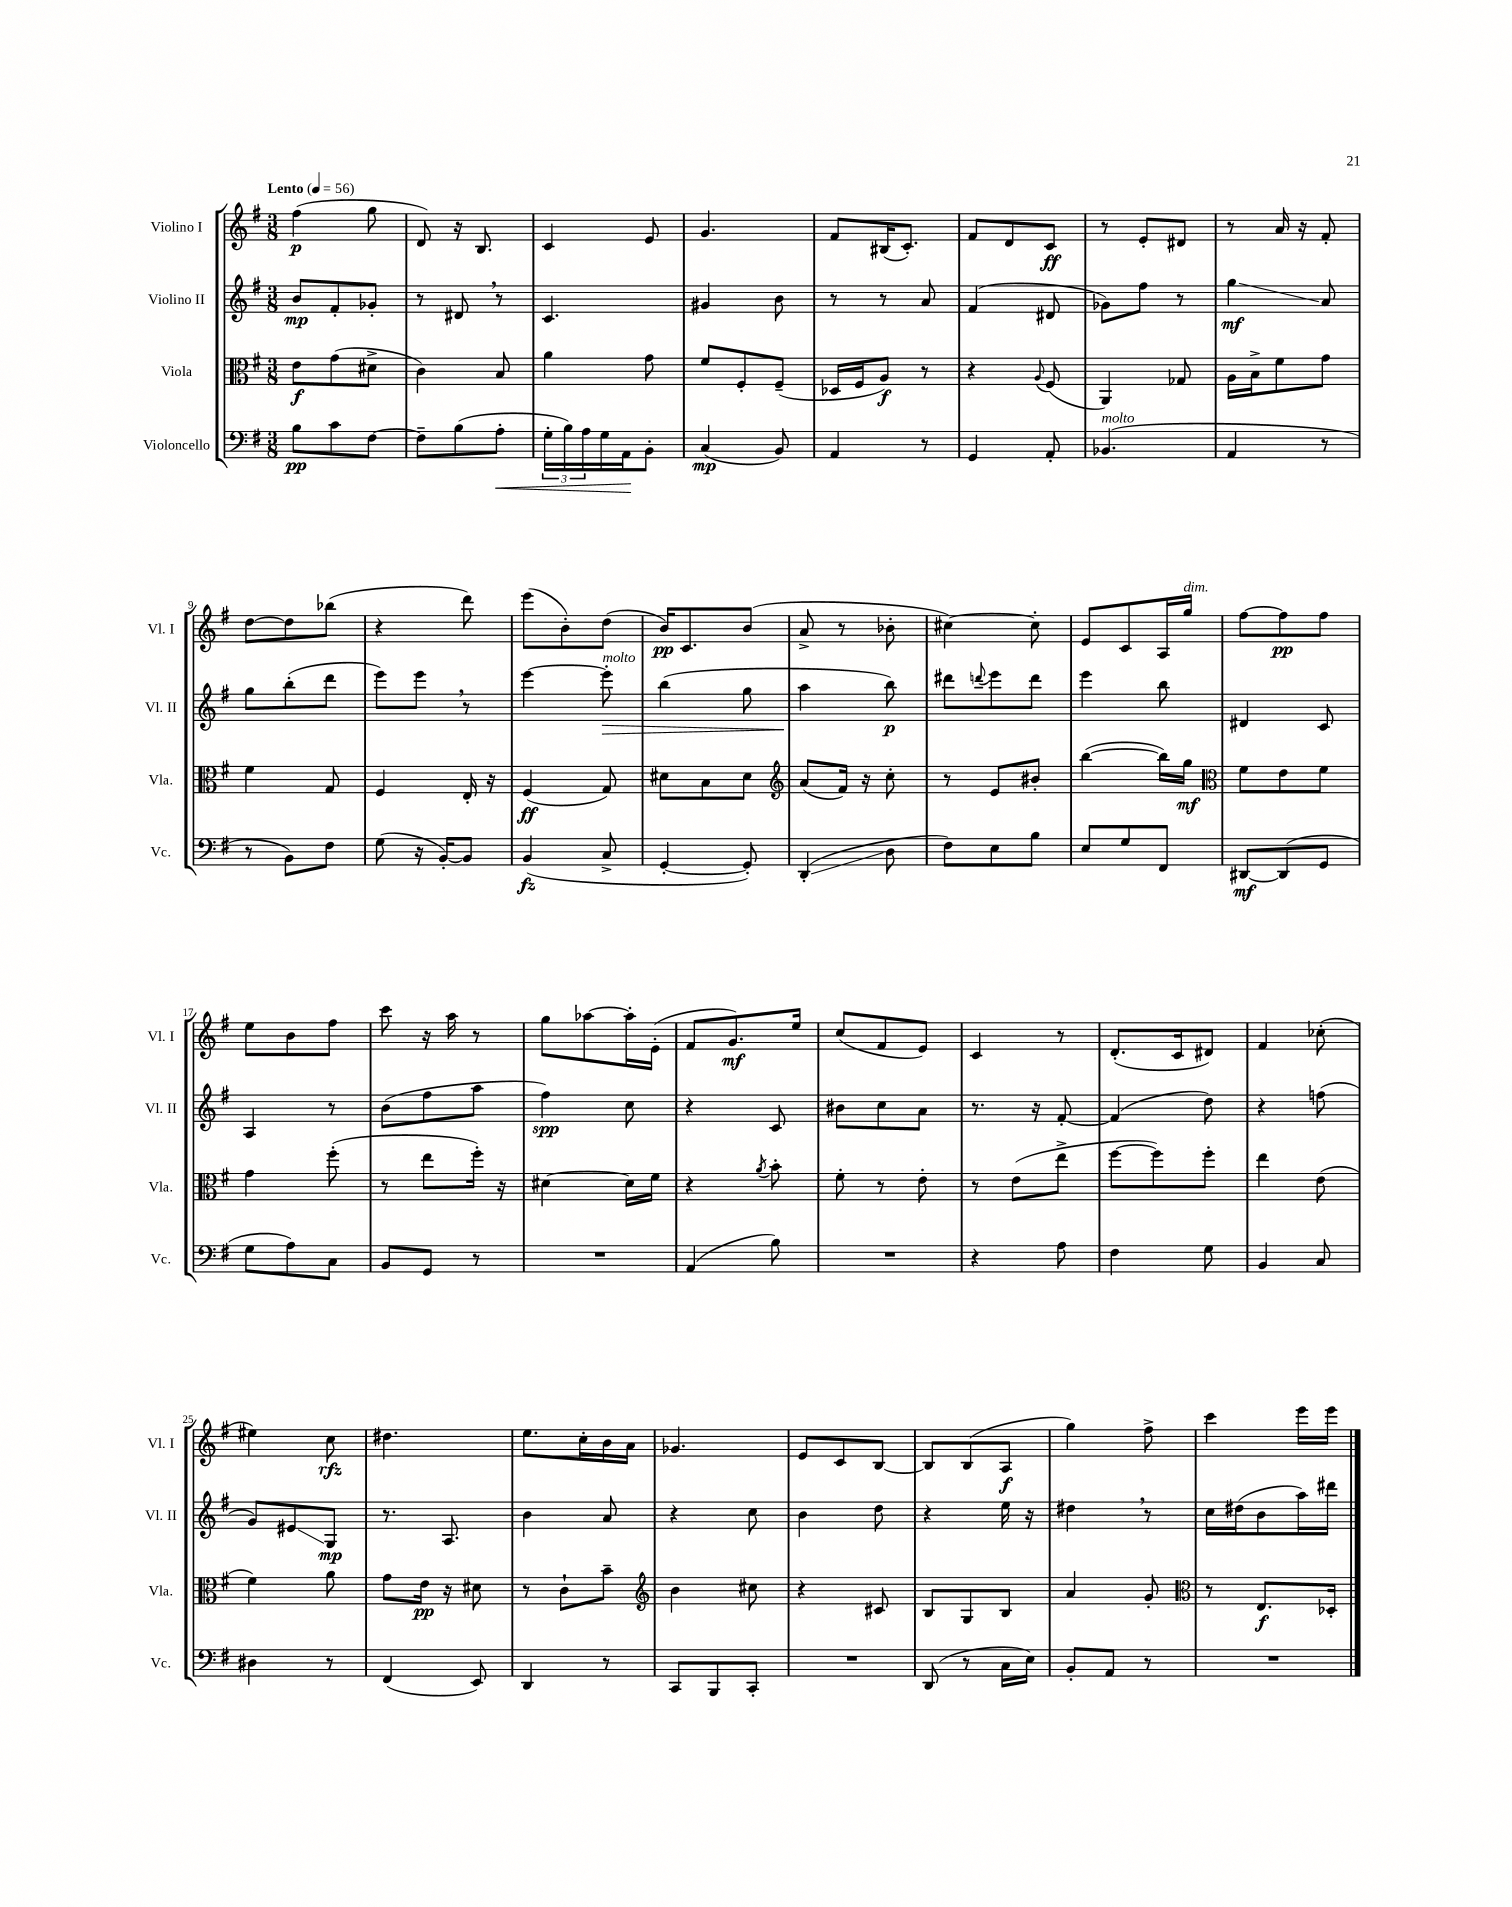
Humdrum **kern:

**kern	**kern	**kern	**kern
*staff4	*staff3	*staff2	*staff1
*clefF4	*clefC3	*clefG2	*clefG2
*k[f#]	*k[f#]	*k[f#]	*k[f#]
*M3/8	*M3/8	*M3/8	*M3/8
*MM56	*MM56	*MM56	*MM56
8B	8e	8b	(4ff#
8c	(8g	8f#'	.
[8F#	8d#^	8g-'	8gg
=	=	=	=
8F#~]	4c)	8r	8d)
(8B	.	8d#	16r
.	.	.	8.B
8A'	8B	8r	.
=	=	=	=
24G'	4a	4.c	4c
24B)	.	.	.
24A	.	.	.
16G	.	.	.
16AA	.	.	.
8BB'	8g	.	8e
=	=	=	=
(4C	8f#	4g#	4.g
.	8F#'	.	.
8BB)	(8F#~	8b	.
=	=	=	=
4AA	16D-	8r	8f#
.	16F#	.	.
.	8A)	8r	(16B#
.	.	.	8.c')
8r	8r	8a	.
=	=	=	=
4GG	4r	(4f#	8f#
.	.	.	8d
.	8qqA	.	.
8AA'	(8F#	8d#	8c
=	=	=	=
(4.BB-	4AA)	8g-)	8r
.	.	8ff#	8e'
.	8G-	8r	8d#
=	=	=	=
4AA	16A	4gg	8r
.	16B^	.	.
.	8f#	.	16a
.	.	.	16r
8r	8g	8a	8f#'
=	=	=	=
8r	4f#	8gg	[8dd
8BB)	.	(8bb'	8dd]
8F#	8G	8ddd	(8bb-
=	=	=	=
(8G	4F#	8eee)	4r
16r	.	8eee	.
[16BB')	.	.	.
8BB]	16E'	8r	8ddd)
.	16r	.	.
=	=	=	=
(4BB	(4F#	[4eee	(8eee
.	.	.	8b')
8C^	8G)	8eee']	(8dd
=	=	=	=
[4GG'	8d#	(4bb	16b)
.	.	.	8.c
.	8B	.	.
8GG'])	8d#	8gg	(8b
=	=	=	=
*	*clefG2	*	*
(4DD'	(8a	4aa	8a^
.	16f#)	.	8r
.	16r	.	.
8D	8cc'	8bb)	8b-'
=	=	=	=
8F#)	8r	8ddd#	[4cc#)
.	.	8qqddd	.
8E	8e	8eee	.
8B	8b#'	8ddd	8cc#']
=	=	=	=
8E	([4bb	4eee	8e
8G	.	.	8c
8FF#	16bb])	8bb	16A
.	16gg	.	16gg
=	=	=	=
*	*clefC3	*	*
[8DD#	8f#	4d#	[8ff#
(8DD#]	8e	.	8ff#]
8GG	8f#	8c	8ff#
=	=	=	=
8G	4g	4A	8ee
8A)	.	.	8b
8C	(8ff#'	8r	8ff#
=	=	=	=
8BB	8r	(8b	8ccc
8GG	8ee	8ff#	16r
.	.	.	16aa
8r	16ff#')	8aa	8r
.	16r	.	.
=	=	=	=
4.r	[4d#	4ff#)	8gg
.	.	.	[8aa-
.	16d#]	8cc	16aa-']
.	16f#	.	(16e'
=	=	=	=
(4AA	4r	4r	8f#
.	.	.	8.g)
.	8qa	.	.
8B)	8b'	8c	.
.	.	.	16ee
=	=	=	=
4.r	8f#'	8b#	(8cc
.	8r	8cc	8f#
.	8e'	8a	8e)
=	=	=	=
4r	8r	8.r	4c
.	(8e	.	.
.	.	16r	.
8A	8ee^	[8f#'	8r
=	=	=	=
4F#	[8ff#	(4f#]	(8.d'
.	8ff#])	.	.
.	.	.	16c
8G	8ff#'	8dd)	8d#)
=	=	=	=
4BB	4ee	4r	4f#
8C	(8e	(8ff	(8cc-'
=	=	=	=
4D#	4f#)	8g)	4ee#)
.	.	8e#	.
8r	8a	8G	8cc
=	=	=	=
(4FF#	8g	8.r	4.dd#
.	16e	.	.
.	16r	8.A	.
8EE)	8d#	.	.
=	=	=	=
4DD	8r	4b	8.ee
.	8c`	.	.
.	.	.	16cc'
8r	8b~	8a	16b
.	.	.	16a
=	=	=	=
*	*clefG2	*	*
8CC	4b	4r	4.g-
8BBB	.	.	.
8CC'	8cc#	8cc	.
=	=	=	=
4.r	4r	4b	8e
.	.	.	8c
.	8c#	8dd	[8B
=	=	=	=
(8DD	8B	4r	8B]
8r	8G	.	(8B
16C	8B	16ee	8A
16E)	.	16r	.
=	=	=	=
8BB'	4a	4dd#	4gg)
8AA	.	.	.
8r	8g'	8r	8ff#^
=	=	=	=
*	*clefC3	*	*
4.r	8r	16cc	4ccc
.	.	(16dd#	.
.	8.E	8b	.
.	.	16aa)	16eee
.	16D-'	16ddd#	16eee
==	==	==	==
*-	*-	*-	*-
